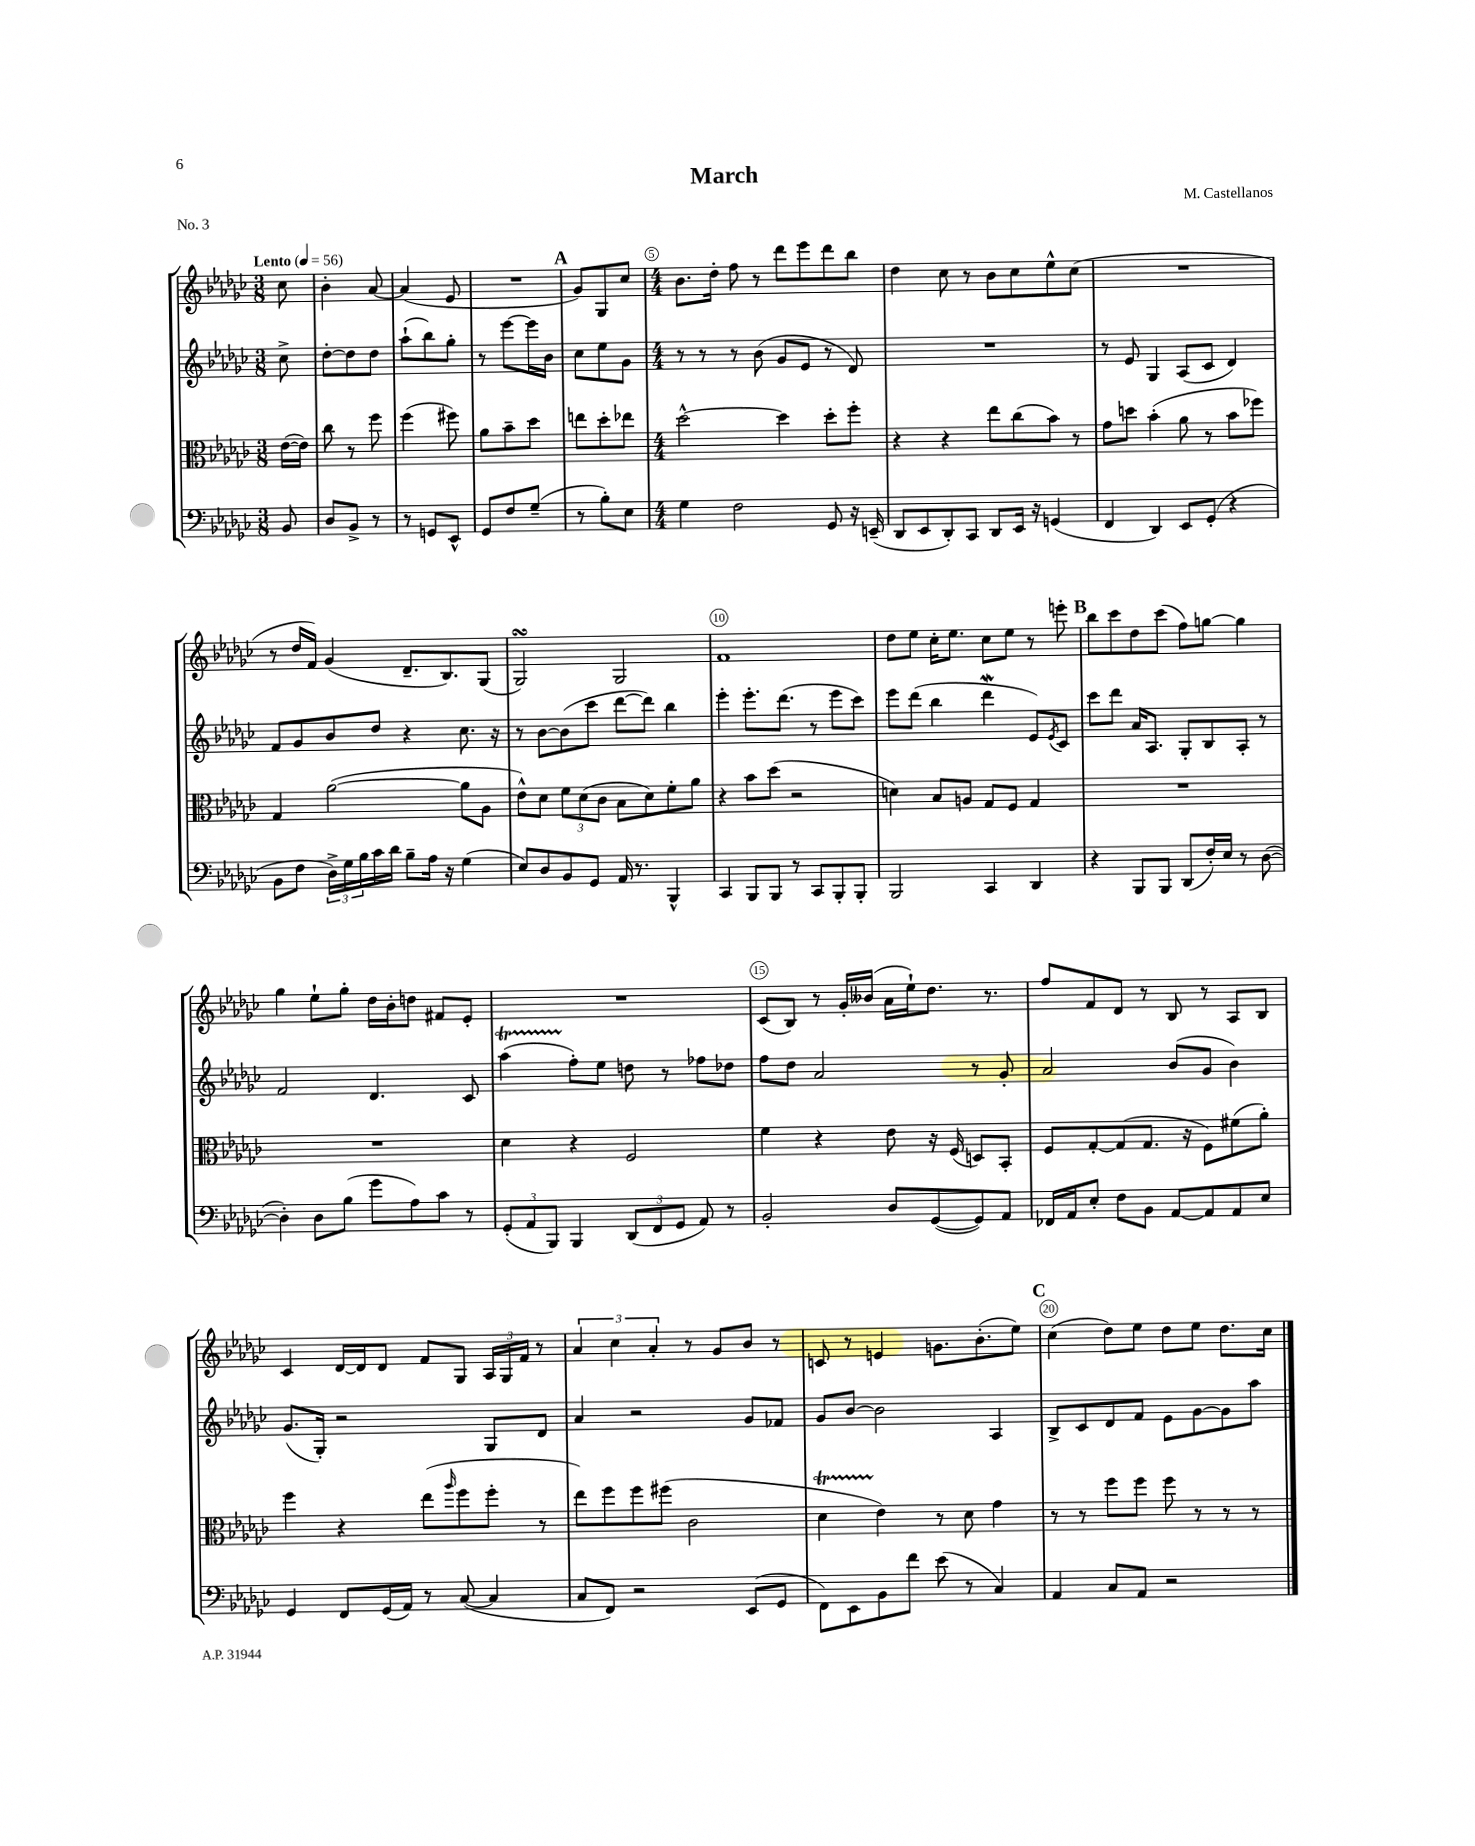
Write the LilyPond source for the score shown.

\header { title = "March" composer = "M. Castellanos" piece = "No. 3" }
<<
\new StaffGroup <<
\new Staff = "s0" {
    \clef treble \key ges \major \numericTimeSignature \time 3/8 \partial 8 \tempo "Lento" 4 = 56
    ces''8 |
    bes'4-. aes'8~ |
    aes'4( ees'8 |
    R4. |
    \mark \markup { \bold "A" } ges'8) ges8 ces''8 |
    \numericTimeSignature \time 4/4 bes'8. des''16-. f''8 r8 des'''8 ees'''8 des'''8 bes''8 |
    des''4 ces''8 r8 bes'8 ces''8 ees''8-^ ces''8( |
    R1 |
    r8 des''16 f'16) ges'4( des'8.-- bes8.) ges8( |
    ges2\turn) ges2 |
    f'1 |
    des''8 ees''8 ces''16-. ees''8. ces''8 ees''8 r8 e'''8-. |
    \mark \markup { \bold "B" } bes''8 ces'''8 des''8 ces'''8( f''8) g''8~ g''4 |
    ges''4 ees''8-! ges''8-. des''16 bes'16-. d''8 fis'8 ees'8-. |
    R1 |
    ces'8( bes8) r8 ges'16-. beses'16( aes'16 ees''16-!) des''8. r8. |
    f''8 f'8 des'8 r8 bes8 r8 aes8 bes8 |
    ces'4 des'16~ des'16 des'8 f'8 ges8 \tuplet 3/2 { aes16 ges16 f'16 } r8 |
    \tuplet 3/2 { aes'4 ces''4 aes'4-. } r8 ges'8 bes'8 r8 |
    c'8 r8 e'4 g'8. bes'8.-.( ees''8) |
    \mark \markup { \bold "C" } ces''4( des''8) ees''8 des''8 ees''8 des''8. ces''16 \bar "|." |
}
\new Staff = "s1" {
    \clef treble \key ges \major \numericTimeSignature \time 3/8 \partial 8
    ces''8-> |
    des''8~-. des''8 des''8 |
    aes''8-!( bes''8) ges''8-. |
    r8 ees'''8~ ees'''16 bes'16 |
    \mark \markup { \bold "A" } ces''8 ees''8 ges'8 |
    \numericTimeSignature \time 4/4 r8 r8 r8 bes'8( ges'8 ees'8 r8 des'8) |
    R1 |
    r8 ees'8 ges4 aes8( ces'8 des'4) |
    f'8 ges'8 bes'8 des''8 r4 ces''8. r16 |
    r8 bes'8~ bes'8( ces'''8 des'''8~ des'''8) bes''4 |
    ees'''4-. ees'''8.-. des'''8.( r8 ees'''8 ces'''8) |
    ees'''8 des'''8( bes''4 des'''4\mordent ees'8) \acciaccatura { ees'8 } ces'8 |
    \mark \markup { \bold "B" } ces'''8 des'''8 aes'16 aes8. ges8-. bes8 aes8-. r8 |
    f'2 des'4. ces'8 |
    aes''4\startTrillSpan( f''8-.\stopTrillSpan) ees''8 d''8 r8 fes''8 des''8 |
    f''8 des''8 aes'2 r8 ges'8-. |
    aes'2 bes'8( ges'8 bes'4) |
    ges'8.( ges16-.) r2 ges8 des'8 |
    aes'4 r2 ges'8 fes'8 |
    ges'8 bes'8~ bes'2 aes4 |
    \mark \markup { \bold "C" } bes8-> ces'8 des'8 f'8 ees'8 ges'8~ ges'8 aes''8 \bar "|." |
}
\new Staff = "s2" {
    \clef alto \key ges \major \numericTimeSignature \time 3/8 \partial 8
    ees'16~( ees'16) |
    ces''8 r8 f''8 |
    f''4( fis''8) |
    aes'8 bes'8-- des''8 |
    \mark \markup { \bold "A" } e''8 des''8-. ees''8 |
    \numericTimeSignature \time 4/4 des''2~-^ des''4 des''8-. f''8-. |
    r4 r4 ees''8 ces''8( bes'8) r8 |
    ges'8 d''8 bes'4-.( aes'8 r8 bes'8 fes''8) |
    ges4 aes'2~( aes'8 aes8 |
    ees'8-^) des'8 \tuplet 3/2 { f'8 des'8( ces'8 } bes8 des'8) f'8-. aes'8 |
    r4 bes'8 des''8( r2 |
    d'4) bes8 a8 ges8 f8 ges4 |
    \mark \markup { \bold "B" } R1 |
    R1 |
    des'4 r4 f2 |
    f'4 r4 ees'8 r16 f16( d8) bes,8-. |
    f8 ges8~-. ges8( ges8. r16 f8) fis'8( aes'8-.) |
    f''4 r4 ees''8( \grace { aes''16 } f''8 f''8-. r8 |
    ees''8) f''8 f''8 fis''8( ces'2 |
    des'4\startTrillSpan ees'4\stopTrillSpan) r8 des'8 ges'4 |
    \mark \markup { \bold "C" } r8 r8 f''8 f''8 f''8 r8 r8 r8 \bar "|." |
}
\new Staff = "s3" {
    \clef bass \key ges \major \numericTimeSignature \time 3/8 \partial 8
    bes,8 |
    des8 bes,8-> r8 |
    r8 g,8 ees,8-^ |
    ges,8 f8 ges8--( |
    \mark \markup { \bold "A" } r8 bes8-.) ees8 |
    \numericTimeSignature \time 4/4 ges4 f2 ges,8 r16 e,16--( |
    des,8 ees,8 des,8-.) ces,8 des,8 ees,16 r16 g,4( |
    f,4 des,4) ees,8 ges,8-.( r4 |
    bes,8 f8 \tuplet 3/2 { des16->) ges16 bes16 } ces'16 des'16 bes8-- aes16 r16 ges4( |
    ees8) des8 bes,8 ges,8 aes,16 r8. bes,,4-^ |
    ces,4 bes,,8 bes,,8 r8 ces,8 bes,,8-. bes,,8-. |
    bes,,2 ces,4 des,4 |
    \mark \markup { \bold "B" } r4 bes,,8 bes,,8 des,8( f16-.) ees16 r8 des8~( |
    des4-.) des8 bes8( ges'8 aes8) ces'8 r8 |
    \tuplet 3/2 { ges,8-.( aes,8 bes,,8) } bes,,4 \tuplet 3/2 { des,8( f,8 ges,8 } aes,8) r8 |
    bes,2-. des8 ges,8~( ges,8) aes,8 |
    fes,16 aes,16 ees8-. f8 bes,8 aes,8~ aes,8 aes,8 ees8 |
    ges,4 f,8 ges,16( aes,16) r8 ces8~( ces4 |
    ces8 f,8) r2 ees,8( ges,8 |
    f,8) ees,8 bes,8 f'8 ees'8( r8 ces4) |
    \mark \markup { \bold "C" } aes,4 ces8 aes,8 r2 \bar "|." |
}
>>
>>
\layout { \context { \Score \override BarNumber.break-visibility = ##(#f #t #t) barNumberVisibility = #(every-nth-bar-number-visible 5) \override BarNumber.stencil = #(make-stencil-circler 0.1 0.3 ly:text-interface::print) } }
